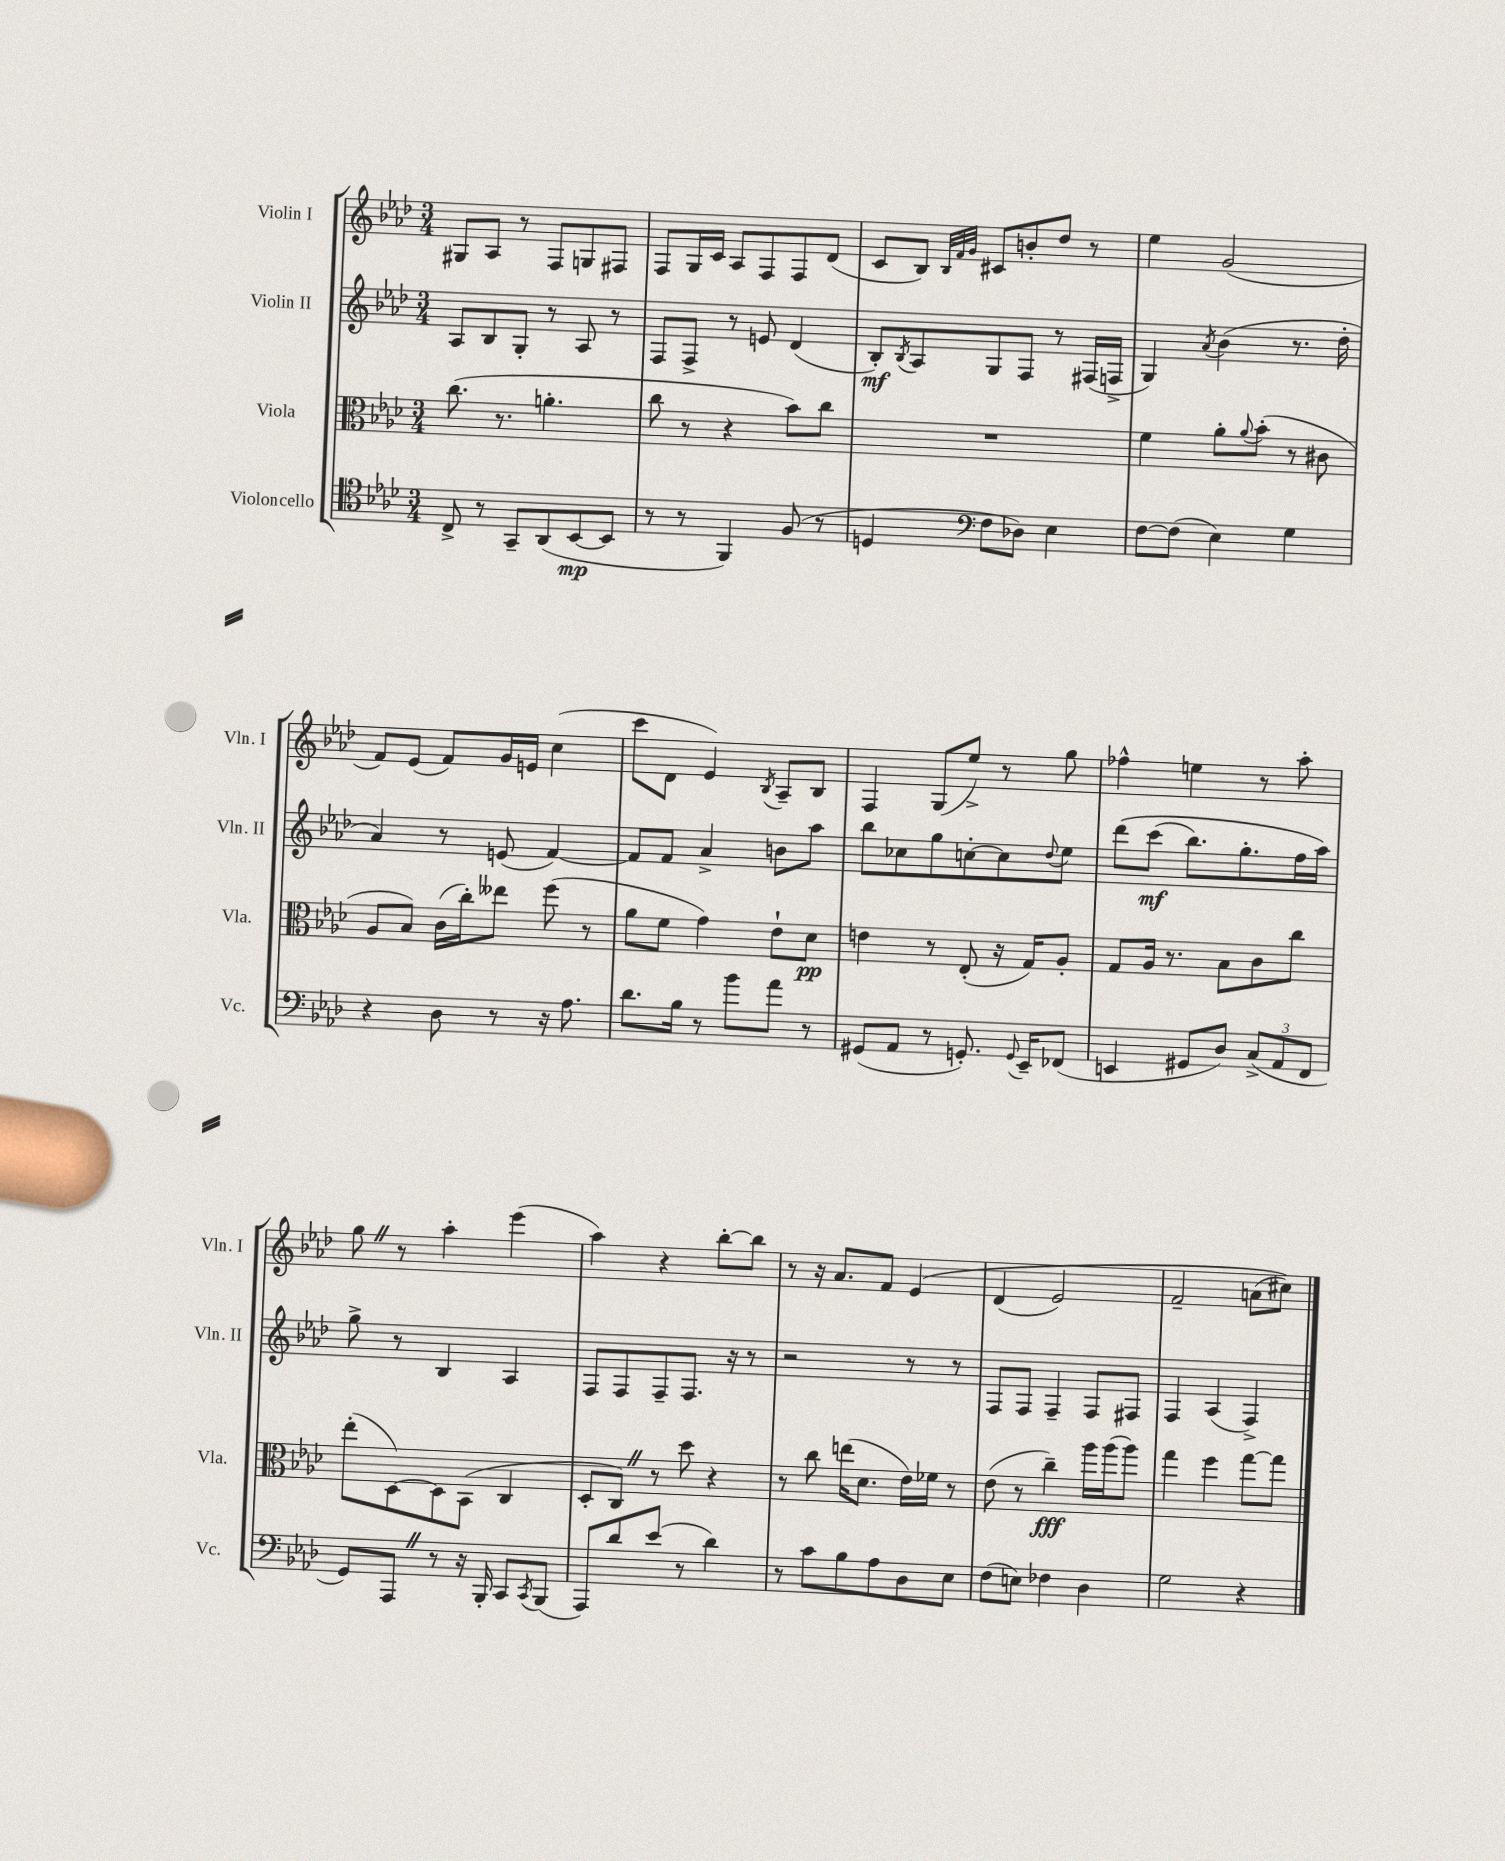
<<
\new StaffGroup <<
\new Staff = "s0" \with { instrumentName = "Violin I" shortInstrumentName = "Vln. I" } {
    \clef treble \key aes \major \numericTimeSignature \time 3/4
    gis8 aes8 r8 f8 g8 fis8 |
    f8 g16 c'16 aes8 f8 f8 des'8( |
    c'8 bes8) \grace { bes32 f'32 g'32 } cis'8 b'8-. des''8 r8 |
    ees''4 g'2( |
    f'8) ees'8( f'8) g'16 e'16 c''4( |
    c'''8 des'8 ees'4) \acciaccatura { bes8 } aes8-- bes8 |
    f4 g8( ees''8->) r8 g''8 |
    fes''4-^ e''4 r8 aes''8-. |
    g''8 \once \override BreathingSign.text = \markup { \musicglyph "scripts.caesura.straight" } \breathe r8 aes''4-. ees'''4( |
    aes''4) r4 bes''8~-. bes''8 |
    r8 r16 aes'8. f'8 ees'4\( |
    des'4( ees'2) |
    f'2-- a'8( cis''8)\) \bar "|." |
}
\new Staff = "s1" \with { instrumentName = "Violin II" shortInstrumentName = "Vln. II" } {
    \clef treble \key aes \major \numericTimeSignature \time 3/4
    aes8 bes8 g8-. r8 aes8 r8 |
    f8 f8-> r8 e'8 des'4( |
    bes8-.\mf) \acciaccatura { bes8 } aes8 g8 f8 r8 fis16( f16-> |
    g4) \acciaccatura { aes'8 } bes'4( r8. des''16-. |
    aes'4) r8 e'8( f'4~) |
    f'8 f'8 aes'4-> b'8 aes''8 |
    bes''8 ces''8 g''8 c''8~-. c''8 \appoggiatura { des''8 } ees''8 |
    des'''8\( c'''8\mf( bes''8.) g''8.-. f''16 aes''16\) |
    g''8-> r8 bes4 aes4 |
    f8 f8 f8-- f8. r16 r8 |
    r2 r8 r8 |
    f8 f8 f4-- f8 fis8 |
    f4 aes4( f4->) \bar "|." |
}
\new Staff = "s2" \with { instrumentName = "Viola" shortInstrumentName = "Vla." } {
    \clef alto \key aes \major \numericTimeSignature \time 3/4
    c''8.( r8. a'4.-. |
    c''8 r8 r4 bes'8) c''8 |
    R2. |
    f'4 aes'8-. \appoggiatura { aes'8 } bes'8-.( r8 cis'8 |
    aes8 bes8) c'16( c''16-.) eeses''8 f''8( r8 |
    aes'8 f'8 g'4) ees'8-! des'8\pp |
    e'4 r8 ees8-.( r16 g16) aes8-. |
    g8 aes16 r8. bes8 c'8 c''8 |
    ees''8-.( des8~) des8 bes,8( c4 |
    des8-. c8) \once \override BreathingSign.text = \markup { \musicglyph "scripts.caesura.straight" } \breathe r8 des''8 r4 |
    r8 c''8 e''16( des'8. ees'16) fes'16 r8 |
    ees'8( r8 c''4--\fff) aes''16 aes''16( aes''8) |
    g''4 f''4 g''8~ g''8 \bar "|." |
}
\new Staff = "s3" \with { instrumentName = "Violoncello" shortInstrumentName = "Vc." } {
    \clef tenor \key aes \major \numericTimeSignature \time 3/4
    c8-> r8 g,8-- aes,8( bes,8~\mp bes,8 |
    r8 r8 f,4) f8( r8 |
    d4 \clef bass f8 des8) ees4 |
    f8~ f8( ees4) g4 |
    r4 des8 r8 r16 aes8. |
    des'8. bes16 r8 bes'8 aes'8 r8 |
    gis,8( aes,8 r8 g,8.-.) \appoggiatura { g,8 } ees,16-- fes,8( |
    e,4 gis,8 des8) \tuplet 3/2 { c8->( aes,8 f,8 } |
    g,8) aes,,8 \once \override BreathingSign.text = \markup { \musicglyph "scripts.caesura.straight" } \breathe r8 r16 bes,,16-. c,8 \acciaccatura { c,8 } bes,,8( |
    aes,,8) des'8 ees'8( r8 des'4) |
    r8 c'8 bes8 aes8 des8 ees8 |
    f8( e8) fes4 des4 |
    g2 r4 \bar "|." |
}
>>
>>
\layout { \context { \Score \remove "Bar_number_engraver" } }
